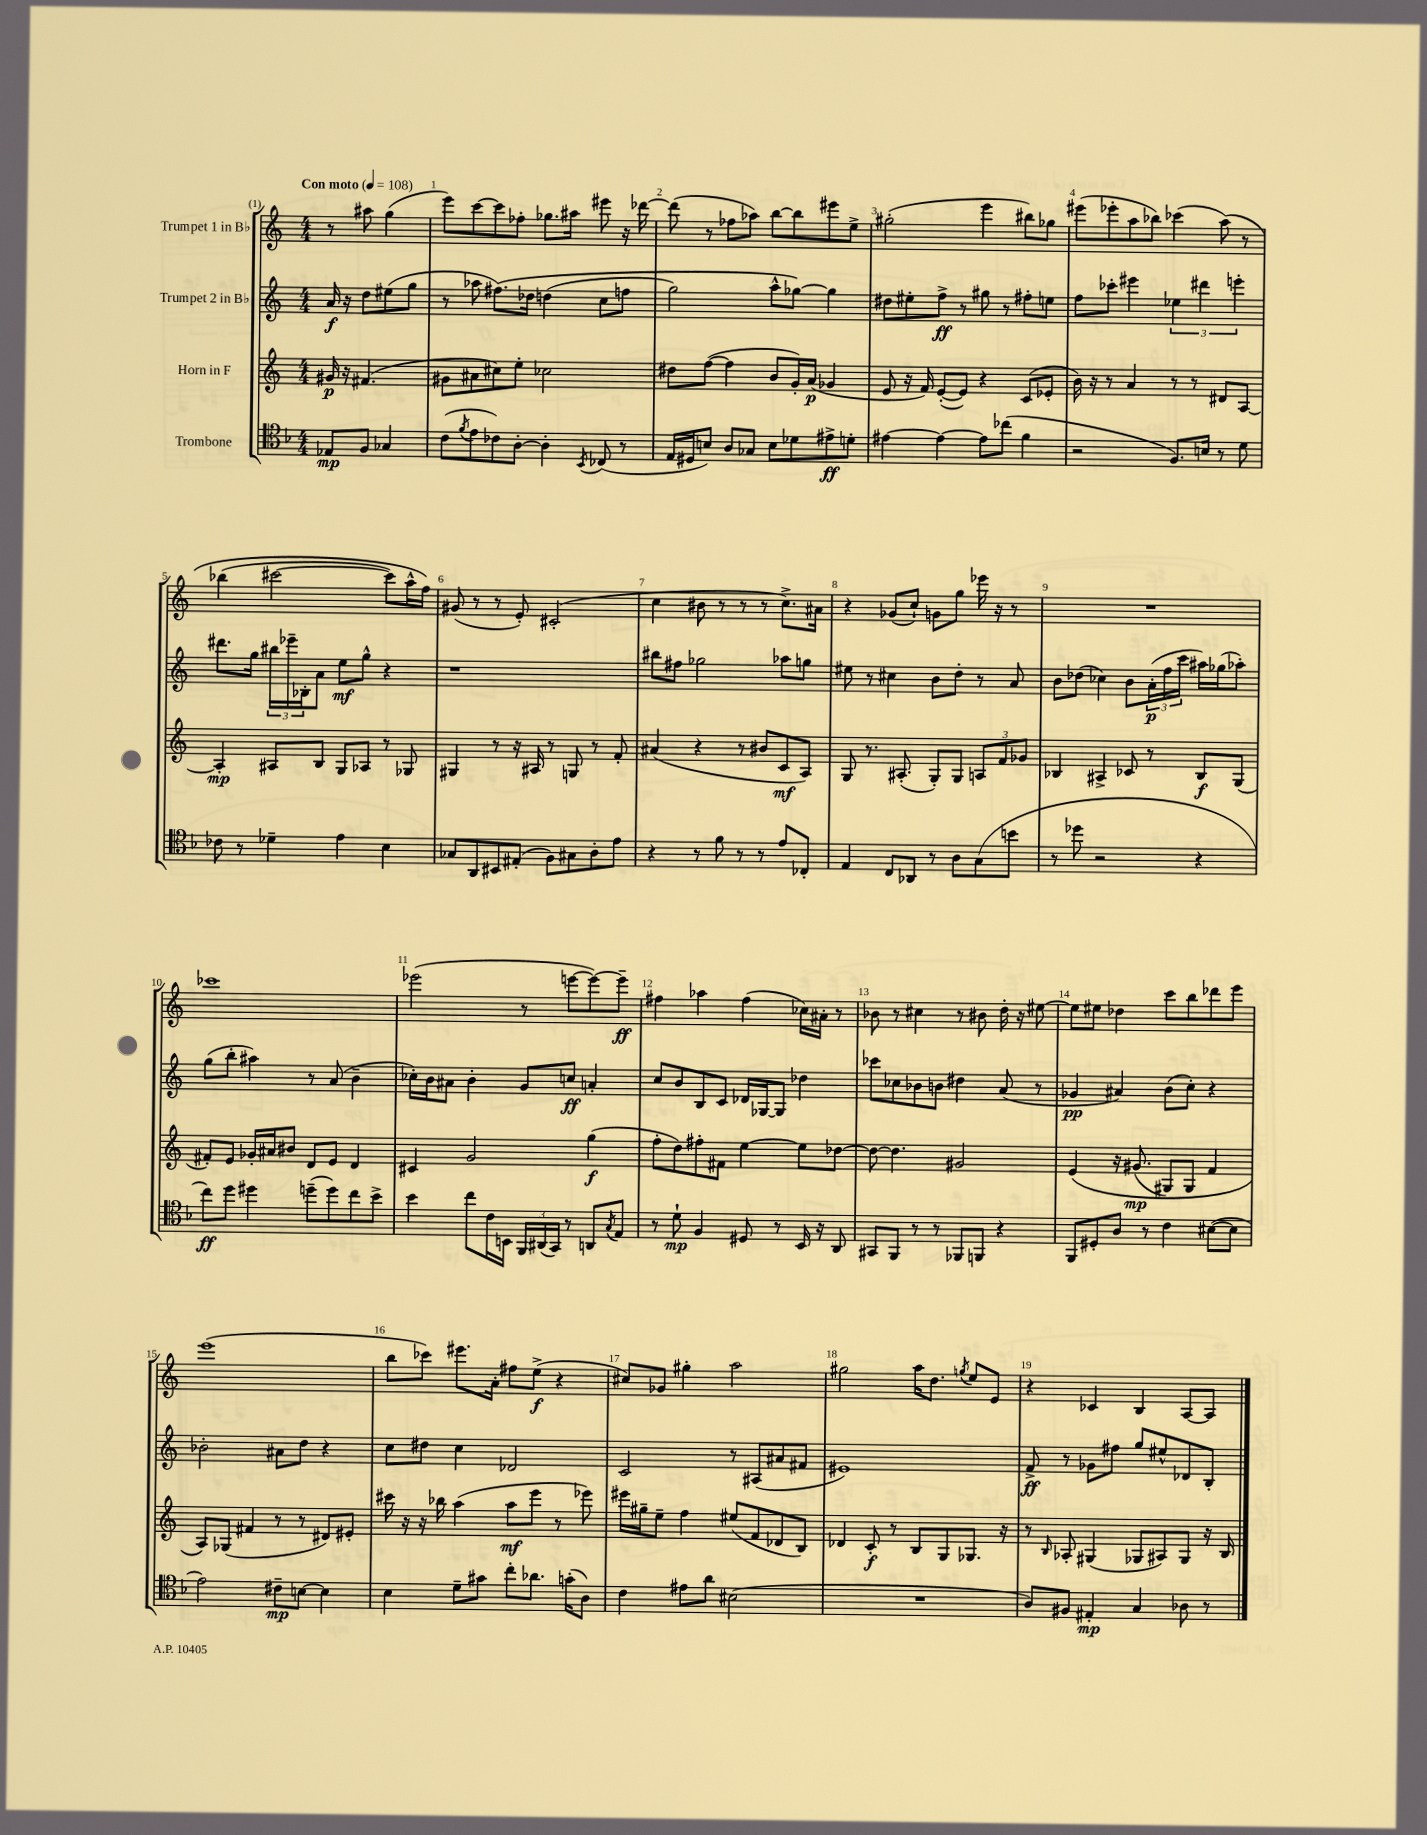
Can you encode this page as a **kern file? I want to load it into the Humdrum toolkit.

**kern	**dynam	**kern	**dynam	**kern	**dynam	**kern	**dynam
*part4	*part4	*part3	*part3	*part2	*part2	*part1	*part1
*staff4	*staff4	*staff3	*staff3	*staff2	*staff2	*staff1	*staff1
*I"Trombone	*	*I"Horn in F	*	*I"Trumpet 2 in B♭	*	*I"Trumpet 1 in B♭	*
*clefC4	*	*clefG2	*	*clefG2	*	*clefG2	*
*k[b-]	*	*k[]	*	*k[]	*	*k[]	*
*M4/4	*	*M4/4	*	*M4/4	*	*M4/4	*
*MM108	*	*MM108	*	*MM108	*	*MM108	*
=	=	=	=	=	=	=	=
!	!	!	!	!	!	!LO:TX:a:B:t=Con moto	!
8E-X/L	mp	16g#X/	p	16a/	f	8r	.
.	.	16r	.	16r	.	.	.
8F/J	.	(4.f#X/	.	8dd\L	.	8aa#X\	.
4G-X/	.	.	.	(8ee#X\	.	(4gg\	.
.	.	.	.	8gg\J	.	.	.
=1	=1	=1	=1	=1	=1	=1	=1
(8c\L	.	8g#X\L	.	8r	.	8eee\L)	.
8qf/	.	.	.	.	.	.	.
8e\	.	8a#X\	.	8aa-X\	.	[8ccc\	.
8c-X\)	.	8cc#X\)	.	(8.ff#X\L)	.	8ccc\]	.
[8A'\J	.	8ee'\J	.	.	.	8ff-X'\J	.
.	.	.	.	16dd-X\Jk	.	.	.
4A'\]	.	2cc-X\	.	(4ddn\	.	8.gg-X\L	.
.	.	.	.	.	.	16aa#X\Jk	.
8qBB-/	.	.	.	.	.	.	.
(8C-X/	.	.	.	8cc\L	.	8eee#X\	.
8r	.	.	.	8ffn\J	.	16r	.
.	.	.	.	.	.	[16ddd-X\	.
=2	=2	=2	=2	=2	=2	=2	=2
16E/LL	.	8dd#X\L	.	2gg\)	.	(8ddd-\]	.
16D#X/J	.	.	.	.	.	.	.
8Bn/J)	.	([8ff\J	.	.	.	8r	.
8A/L	.	4ff\]	.	.	.	8ff-X\L	.
8G-X/J	.	.	.	.	.	8aa-X\J)	.
8B\L	.	8b/L	.	8aa^^\L	.	[8bb\L	.
8d-X\	.	16g'/L)	.	[8gg-X\J)	.	8bb\]	.
.	.	(16a/JJ	p	.	.	.	.
8e#X^\	ff	4g-X/	.	4gg-\]	.	8eee#X\	.
8dn'\J	.	.	.	.	.	8ee^\J	.
=3	=3	=3	=3	=3	=3	=3	=3
[4e#X\	.	8e/	.	8dd#X\L	.	(2gg#X'\	.
.	.	16r	.	8ee#X'\	.	.	.
.	.	16f/)	.	.	.	.	.
4e#\_	.	([8e'/L	.	8ff^\J	ff	.	.
.	.	8e/J])	.	8r	.	.	.
8e#\L]	.	4r	.	8gg#X\	.	4eee\	.
(8cc-X\J	.	.	.	8r	.	.	.
4f\	.	(8c/L	.	8ff#X'\L	.	8bb#X\L)	.
.	.	8e-X'/J	.	8een\J	.	8gg-X\J	.
=4	=4	=4	=4	=4	=4	=4	=4
2r	.	16b\)	.	8ff\L	.	(8eee#X\L	.
.	.	16r	.	.	.	.	.
.	.	8r	.	8ccc-X'\J	.	8eee-X'\	.
.	.	4a/	.	4eee#X\	.	8aa\	.
.	.	.	.	.	.	8bb-X\J)	.
8.F/L)	.	8r	.	6ee-X\	.	(4ccc-X\	.
.	.	8r	.	.	.	.	.
.	.	.	.	6ddd#X\	.	.	.
16Bn/Jk	.	.	.	.	.	.	.
8r	.	8d#X/L	.	.	.	(8aa\)	.
.	.	.	.	6eeen'\	.	.	.
8d\	.	[8A/J	.	.	.	8r	.
!!LO:LB:g=z
=5	=5	=5	=5	=5	=5	=5	=5
8c-X\	.	4A'/]	mp	8.ddd#X\L	.	(4bb-X\	.
8r	.	.	.	.	.	.	.
.	.	.	.	16gg\Jk	.	.	.
4d-X~\	.	8A#X/L	.	24bb#X\LL	.	[2ccc#X\	.
.	.	.	.	24eee-X~\	.	.	.
.	.	.	.	24B-X'\J	.	.	.
.	.	8B/J	.	8a\J	.	.	.
4e\	.	8G/L	.	8ee\L	mf	.	.
.	.	8A-X/J	.	8gg^^\J	.	.	.
4B-\	.	8r	.	4r	.	8ccc#\L])	.
.	.	8G-X/	.	.	.	16aa^^\L	.
.	.	.	.	.	.	16ff\JJ)	.
=6	=6	=6	=6	=6	=6	=6	=6
8G-X/L	.	4G#X/	.	1r	.	(8g#X/	.
8AA/	.	.	.	.	.	8r	.
8BB#X/	.	8r	.	.	.	8r	.
(8E#X'/J	.	16r	.	.	.	8e'/)	.
.	.	16A#X/	.	.	.	.	.
8F\L)	.	8r	.	.	.	(2c#X'/	.
8G#X\	.	8Gn/	.	.	.	.	.
8A'\	.	8r	.	.	.	.	.
8e\J	.	8f'/	.	.	.	.	.
=7	=7	=7	=7	=7	=7	=7	=7
4r	.	(4a#X/	.	8bb#X\L	.	4cc\	.
.	.	.	.	8ff#X\J	.	.	.
8r	.	4r	.	2gg-X\	.	8b#X\	.
8f\	.	.	.	.	.	8r	.
8r	.	8r	.	.	.	8r	.
8r	.	8b#X/L	.	.	.	8r	.
8e/L	.	8c/	mf	8aa-X\L	.	8.cc^\L)	.
8C-X'/J	.	8A/J)	.	8ggn\J	.	.	.
.	.	.	.	.	.	16a#X\Jk	.
=8	=8	=8	=8	=8	=8	=8	=8
4E/	.	8G/	.	8ee#X\	.	4r	.
.	.	8.r	.	8r	.	.	.
8C/L	.	.	.	4cc#X\	.	(8g-X/L	.
.	.	(8.A#X'/	.	.	.	.	.
8AA-X/J	.	.	.	.	.	8cc`/J)	.
8r	.	8G'/L)	.	8b\L	.	8gn\L	.
8A\L	.	8G/J	.	8dd'\J	.	8gg\J	.
(8G\	.	12An/L	.	8r	.	16eee-X\	.
.	.	.	.	.	.	16r	.
.	.	12f/	.	.	.	.	.
8bn\J	.	.	.	8a/	.	8r	.
.	.	12g-X/J	.	.	.	.	.
=9	=9	=9	=9	=9	=9	=9	=9
8r	.	4B-X/	.	8b\L	.	1r	.
8dd-X\	.	.	.	(8dd-X\J	.	.	.
2r	.	4A#X^/	.	4cc-X\)	.	.	.
.	.	8c-X/	.	8b\L	.	.	.
.	.	8r	.	(24a'\L	p	.	.
.	.	.	.	24ff\	.	.	.
.	.	.	.	24ccc\JJ	.	.	.
4r	.	8B-/L	f	16aa#X\LL)	.	.	.
.	.	.	.	(16gg-X\J	.	.	.
.	.	(8G/J	.	8aa-X'\J)	.	.	.
!!LO:LB:g=z
=10	=10	=10	=10	=10	=10	=10	=10
8cc\L)	ff	8f#X'/L)	.	(8gg\L	.	1ccc-X	.
8dd\J	.	8e/J	.	8bb'\J	.	.	.
4dd#X\	.	16g-X'/LL	.	4aa#X\)	.	.	.
.	.	16a#X/J	.	.	.	.	.
.	.	8b#X/J	.	.	.	.	.
(8ddn~\L	.	8d/L	.	8r	.	.	.
8dd\)	.	8e/J	.	(8a/	.	.	.
8cc\	.	4d/	.	4b~\	.	.	.
8b-^\J	.	.	.	.	.	.	.
=11	=11	=11	=11	=11	=11	=11	=11
4b-\	.	4c#X/	.	16cc-X'\LL)	.	(2eee-X\	.
.	.	.	.	16b\J	.	.	.
.	.	.	.	8a#X\J	.	.	.
8cc\L	.	2g/	.	4b'\	.	.	.
16c\L	.	.	.	.	.	.	.
16BBn\JJ	.	.	.	.	.	.	.
24FF/LL	.	.	.	8g/L	.	8r	.
(24AA#X/	.	.	.	.	.	.	.
24GG/JJ)	.	.	.	.	.	.	.
8r	.	.	.	8ccn/J	ff	[8eeen\L	.
8AAn/L	.	(4gg\	f	4an'/	.	8eee\_)	.
8qG/	.	.	.	.	.	.	.
8E/J	.	.	.	.	.	8eee~\J]	ff
=12	=12	=12	=12	=12	=12	=12	=12
8r	.	8ff'\L	.	8cc/L	.	4ff#X\	.
8d`\	mp	8dd\)	.	8b/	.	.	.
4F/	.	8ff#X'\	.	8B/	.	4aa-X\	.
.	.	8f#X\J	.	8c/J	.	.	.
8D#X/	.	[4ee\	.	16d-X/LL	.	(4ff#\	.
.	.	.	.	[16G-X/J	.	.	.
8r	.	.	.	8G-/J]	.	.	.
16BB-/	.	8ee\L]	.	4dd-X\	.	16cc-X\LL)	.
16r	.	.	.	.	.	16a#X'\JJ	.
8AA/	.	[8dd-X\J	.	.	.	8r	.
=13	=13	=13	=13	=13	=13	=13	=13
8GG#X/L	.	8dd-\_	.	8ccc-X\L	.	8b-X\	.
8FF/J	.	4.dd-\]	.	8cc-X\	.	8r	.
8r	.	.	.	8b-X\	.	4cc#X\	.
8r	.	.	.	8bn\J	.	.	.
8FF-X/L	.	2g#X/	.	4dd#X\	.	8r	.
8FFn/J	.	.	.	.	.	8b#X\	.
4r	.	.	.	(8a/	.	16dd'\	.
.	.	.	.	.	.	16r	.
.	.	.	.	8r	.	[8ee#X\	.
=14	=14	=14	=14	=14	=14	=14	=14
8FF/L	.	(4e/	.	4g-X/	pp	8ee#\L]	.
8D#X'/	.	.	.	.	.	8ee#X\J	.
8A/J	.	16r	.	4a#X/)	.	4dd-X\	.
.	.	(8.g#X/	mp	.	.	.	.
8r	.	.	.	.	.	.	.
4c\	.	8G#X/L)	.	(8b\L	.	8ccc\L	.
.	.	8G#/J	.	8cc'\J)	.	8bb\	.
([8B#X\L	.	4f/	.	4r	.	8ddd-X\	.
8B#\J]	.	.	.	.	.	8eee\J	.
!!LO:LB:g=z
=15	=15	=15	=15	=15	=15	=15	=15
2e\)	.	8A/L)	.	2b-X'\	.	(1eee	.
.	.	(8G-X/J	.	.	.	.	.
.	.	4f#X/	.	.	.	.	.
8c#X~\L	mp	8r	.	8a#X\L	.	.	.
[8Bn\J	.	8r	.	8dd\J	.	.	.
4B\]	.	8d#X/L)	.	4r	.	.	.
.	.	8e#X'/J	.	.	.	.	.
=16	=16	=16	=16	=16	=16	=16	=16
4B-\	.	16ccc#X\	.	8cc\L	.	8bb\L	.
.	.	16r	.	.	.	.	.
.	.	16r	.	8dd#X\J	.	8ccc-X\J)	.
.	.	16bb-X\	.	.	.	.	.
8d~\L	.	(4aa\	.	4cc\	.	8.eee#X\L	.
8g#X\J	.	.	.	.	.	.	.
.	.	.	.	.	.	16a'\Jk	.
8cc'\L	.	8aa\L	mf	2d-X/	.	8ff#X\L	.
8.a-X\J	.	8eee\J	.	.	.	(8ee^\J	f
.	.	8r	.	.	.	4r	.
(16gn'\KL	.	.	.	.	.	.	.
8A\J)	.	8eee-X\)	.	.	.	.	.
=17	=17	=17	=17	=17	=17	=17	=17
4c\	.	16eee#X\LL	.	2c/	.	8cc#X/L)	.
.	.	16gg#X~\J	.	.	.	.	.
.	.	8ee~\J	.	.	.	8g-X/J	.
8e#X\L	.	4ff\	.	.	.	4gg#X'\	.
8a\J	.	.	.	.	.	.	.
(2B#X\	.	(8ee#X/L	.	8r	.	2aa\	.
.	.	8f/	.	(8A#X/L	.	.	.
.	.	8d-X/	.	8a#X/	.	.	.
.	.	8B/J)	.	8f#X/J	.	.	.
=18	=18	=18	=18	=18	=18	=18	=18
1r	.	4d-X/	.	1e#X)	.	2gg#X\	.
.	.	8c'/	f	.	.	.	.
.	.	8r	.	.	.	.	.
.	.	8B/L	.	.	.	16aa\KL	.
.	.	.	.	.	.	8.dd\J	.
.	.	8G/	.	.	.	.	.
.	.	.	.	.	.	8qggn/	.
.	.	8.G-X/J	.	.	.	8ee/L	.
.	.	.	.	.	.	8e/J	.
.	.	16r	.	.	.	.	.
=19	=19	=19	=19	=19	=19	=19	=19
8A/L)	.	8r	.	8f^/	ff	4r	.
.	.	16qqB/	.	.	.	.	.
8F#X/J	.	8A-X'/	.	8r	.	.	.
4E#X'/	mp	(4G#X/	.	8g-X\L	.	4c-X/	.
.	.	.	.	8ff#X\J	.	.	.
4G/	.	8G-X/L	.	8gg/L	.	4B/	.
.	.	8A#X/)	.	8ee#X^^/	.	.	.
8A-X\	.	8G-/J	.	8d-X/	.	[8A/L	.
8r	.	16r	.	8B'/J	.	8A/J]	.
.	.	16B/	.	.	.	.	.
==	==	==	==	==	==	==	==
*-	*-	*-	*-	*-	*-	*-	*-
